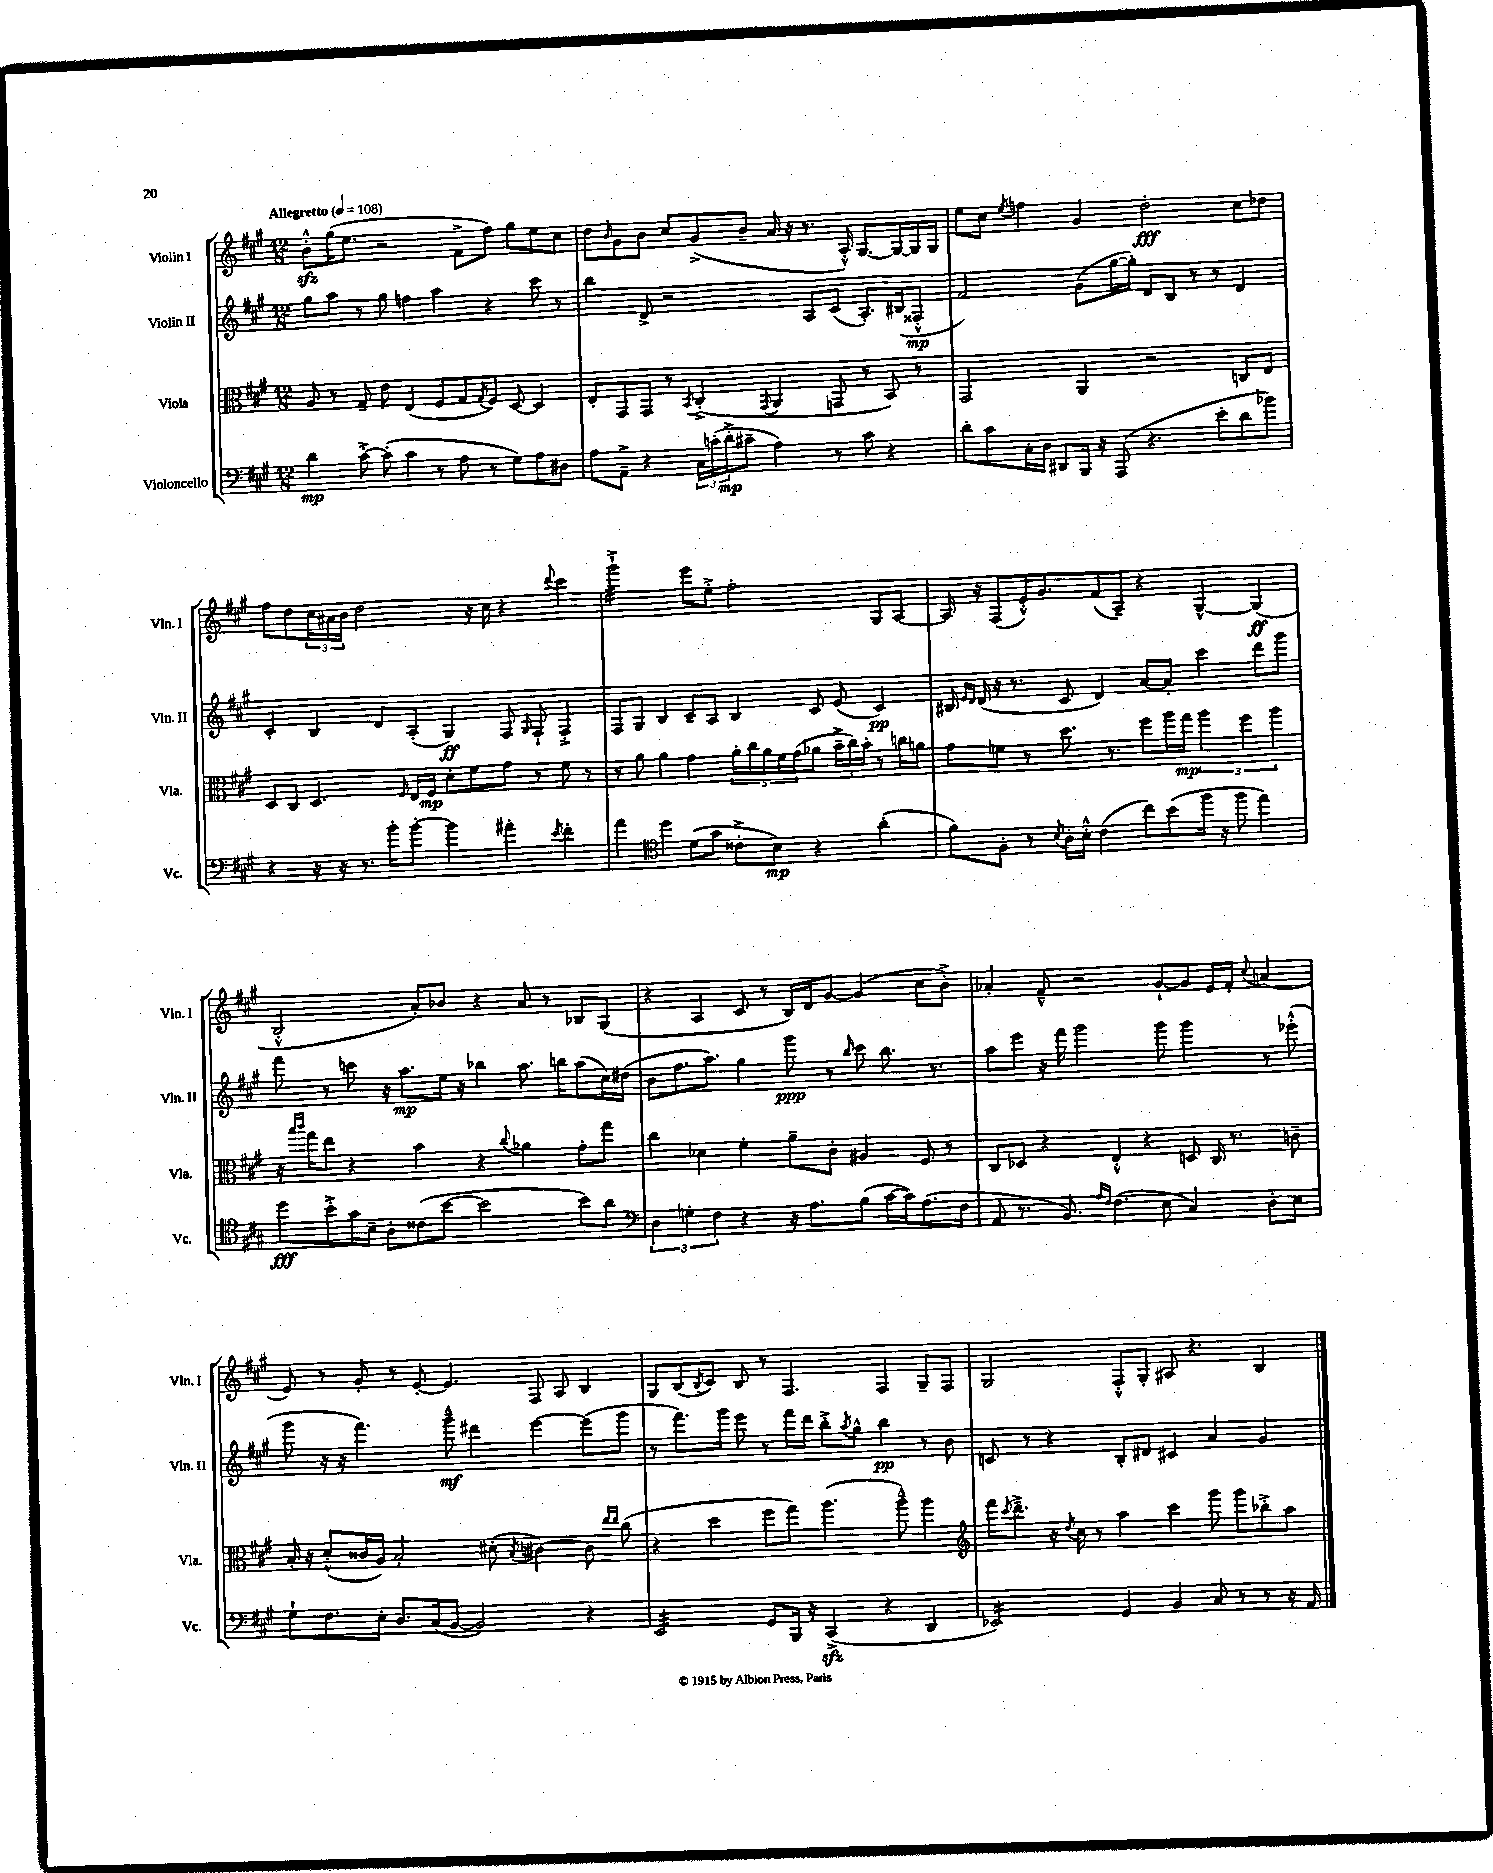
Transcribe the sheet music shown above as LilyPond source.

<<
\new StaffGroup <<
\new Staff = "s0" \with { instrumentName = "Violin I" shortInstrumentName = "Vln. I" } {
    \clef treble \key a \major \numericTimeSignature \time 12/8 \tempo "Allegretto" 4 = 108
    b'8-.-^\sfz gis''16( e''8. r2 fis'8-> fis''8) gis''8 e''8 cis''8 |
    d''8 \grace { b'16 } gis'8 b'8 cis''8 gis'8->( b'8-- a'16 r16 r8. a16-.-^) gis8.~ gis16~ gis16 gis16 |
    e''8 cis''8 \acciaccatura { e''8 } f''4 gis'4 d''2-.\fff cis''8 des''8 |
    fis''8 d''8 \tuplet 3/2 { cis''16 ais'16 b'16 } d''2 r16 cis''16 r4 \appoggiatura { d'''8 } cis'''4 |
    gis'''2:32-!-> e'''8 e''8-.-> fis''2-. gis8 a8~ |
    a16 r16 fis8( e'16-.-^) gis'8. fis'8( a8--) r4 gis4~-^ gis4\ff( |
    b2-.-^ a'8-.) bes'8 r4 a'8 r8 bes8 gis8( |
    r4 a4 cis'8 r8 b16) d'16 gis'8~ gis'4( cis''8 b'8-.->) |
    aes'4-. fis'8---^ r2 gis'8~-! gis'8 e'16 fis'16-. \appoggiatura { cis''8 } a'4( |
    e'8) r8 gis'8-. r8 e'8~-. e'4. fis8 a8 b4 |
    gis8 b8( \acciaccatura { b8 } cis'8) b8 r8 fis4. fis4 gis8-- fis8 |
    gis2 fis8-.-^ gis8-. ais8 r4. b4 \bar "|." |
}
\new Staff = "s1" \with { instrumentName = "Violin II" shortInstrumentName = "Vln. II" } {
    \clef treble \key a \major \numericTimeSignature \time 12/8
    gis''8 a''8 r8 gis''8 f''4 a''4 r4 cis'''8 r8 |
    b''4 d'8-> r2 a8 cis'8( a8.-.) bis16( fisis8-.-^\mp |
    fis'2) gis'8( gis''16~ gis''16-.) d'8 b8 r8 r8 d'4 |
    cis'4-. b4 d'8 a8-.( gis4\ff) fis8 \grace { gis16 } fis8-! fis4-.-> |
    fis8 gis8 b4 cis'8-- a8 b4 cis'8 e'8( cis'4\pp) |
    bis16 \grace { e'16 d'16 } d'16( r16 r8. cis'8 d'4) a'8~ a'8-. cis'''4 d'''8 gis'''8 |
    fis'''8 r8 c'''8 r16 a''8.\mp e''16 r16 bes''4 a''8. b''16 a''8( cis''16) dis''16( |
    b'8 fis''8. a''8.) gis''4 gis'''8\ppp r8 \grace { b''16 } cis'''8 b''8. r8. |
    a''8 e'''8 r16 fis'''16 gis'''2 gis'''8 gis'''4 r8 ees'''8-.-^( |
    gis'''8 r16 r16 fis'''4.) gis'''8---^\mf dis'''4 e'''4~ e'''8( gis'''8 |
    r8 fis'''8.) gis'''16 e'''8 r8 fis'''16 d'''16 b''8-.-> \acciaccatura { a''8 } gis''8-^ b''4\pp r8 b'8 |
    c'8 r8 r4 b8-. dis'8 cis'4 a'4 gis'4 \bar "|." |
}
\new Staff = "s2" \with { instrumentName = "Viola" shortInstrumentName = "Vla." } {
    \clef alto \key a \major \numericTimeSignature \time 12/8
    a8 r8 gis8-- e'8 e4( fis8 gis8 \acciaccatura { gis8 } fis8) d8~ d4 |
    e8-. gis,8 gis,8 r8 \acciaccatura { b,8 } cis4-.->( \acciaccatura { gis,8 } a,4 g,8 r8 b,8) r8 |
    gis,2 a,4 r2 c8 e8 |
    d8 cis8 d4. \grace { fis16 } e16 fis16\mp d'8-. fis'8 gis'8 r8 fis'8 r8 |
    r8 a'8 a'4 gis'4 \tuplet 5/4 { a'16-. cis''16 a'16 fis'16 gis'16( } aes'8 \tuplet 3/2 { b'16---> cis''16) b'16-. } r8 c''16 a'16 |
    gis'8 f'8 r8 d''8. r8. fis''8 a''16 gis''16\mp \tuplet 3/2 { a''4 fis''4 a''4 } |
    r16 \grace { b''16 cis'''16 } gis''16 e''8 r4 b'4 r4 \appoggiatura { cis''8 } aes'4 gis'8-. gis''8 |
    cis''4 des'4 fis'4-. a'8-- cis'8-. ais4 fis8 r8 |
    cis8 des8 r4 e4-.-^ r4 d8 cis16 r8. c'8-- |
    b16-. r16 d'8-.-^( cisis'16 a16) b2-. dis'8-.( \acciaccatura { b8 } cis'4~) cis'8 \grace { e''16 e''16 } cis''8( |
    r4 d''4 fis''8 gis''8) a''4.( a''8---^) a''4 |
    \clef treble fis'''16 \acciaccatura { cis'''8 } d'''8.---> r16 \acciaccatura { d''8 } cis''16 r8 a''4 cis'''4 gis'''8 gis'''8 bes''8-.-> a''8 \bar "|." |
}
\new Staff = "s3" \with { instrumentName = "Violoncello" shortInstrumentName = "Vc." } {
    \clef bass \key a \major \numericTimeSignature \time 12/8
    d'4\mp cis'8~-.-> cis'8-.( cis'4 r8 a8 r8 gis8) a8 dis8 |
    a8 a,8---> r4 \tuplet 3/2 { cis16 c'16-.( d'16-.->\mp } cis'8-- a4) r8 cis'8 r4 |
    d'8-. cis'8 cis16-. d16 dis,8 b,,16 r16 a,,8( r4. e'8-. d'8 bes'8) |
    r4 r16 r16 r8. b'16-. b'8~-. b'4 ais'4-. \acciaccatura { e'8 } fis'4-. |
    a'4 \clef tenor d''4 d'8( gis'8 cisis'8-.-> b8\mp) r4 a'4-.( |
    fis'8) fis8-. r8 \acciaccatura { b8 } a16-. b16-.-^ cis'4( cis''8) b'8( fis''16 r16 fis''8 e''4) |
    d''8\fff b'8-.-> gis'16 b16-- a8-. cisis'8( b'8~ b'2 b'8) a'8 |
    \clef bass \tuplet 3/2 { d4 g4-. fis4 } r4 r16 a8. b8( cis'16~ cis'16) a8.( fis16 |
    a,8 r8. b,8.) \grace { a16 fis16 } fis4.( e8 cis4) d8-. e8 |
    gis8-! fis8. e16-. d8. cis16( b,8~ b,2) r4 |
    e,2:32 gis,8 b,,16 r16 cis,4->\sfz( r4 d,4 |
    ees,2:16) gis,4 b,4 cis8 r8 r8 r16 a,16 \bar "|." |
}
>>
>>
\layout { \context { \Score \remove "Bar_number_engraver" } }
